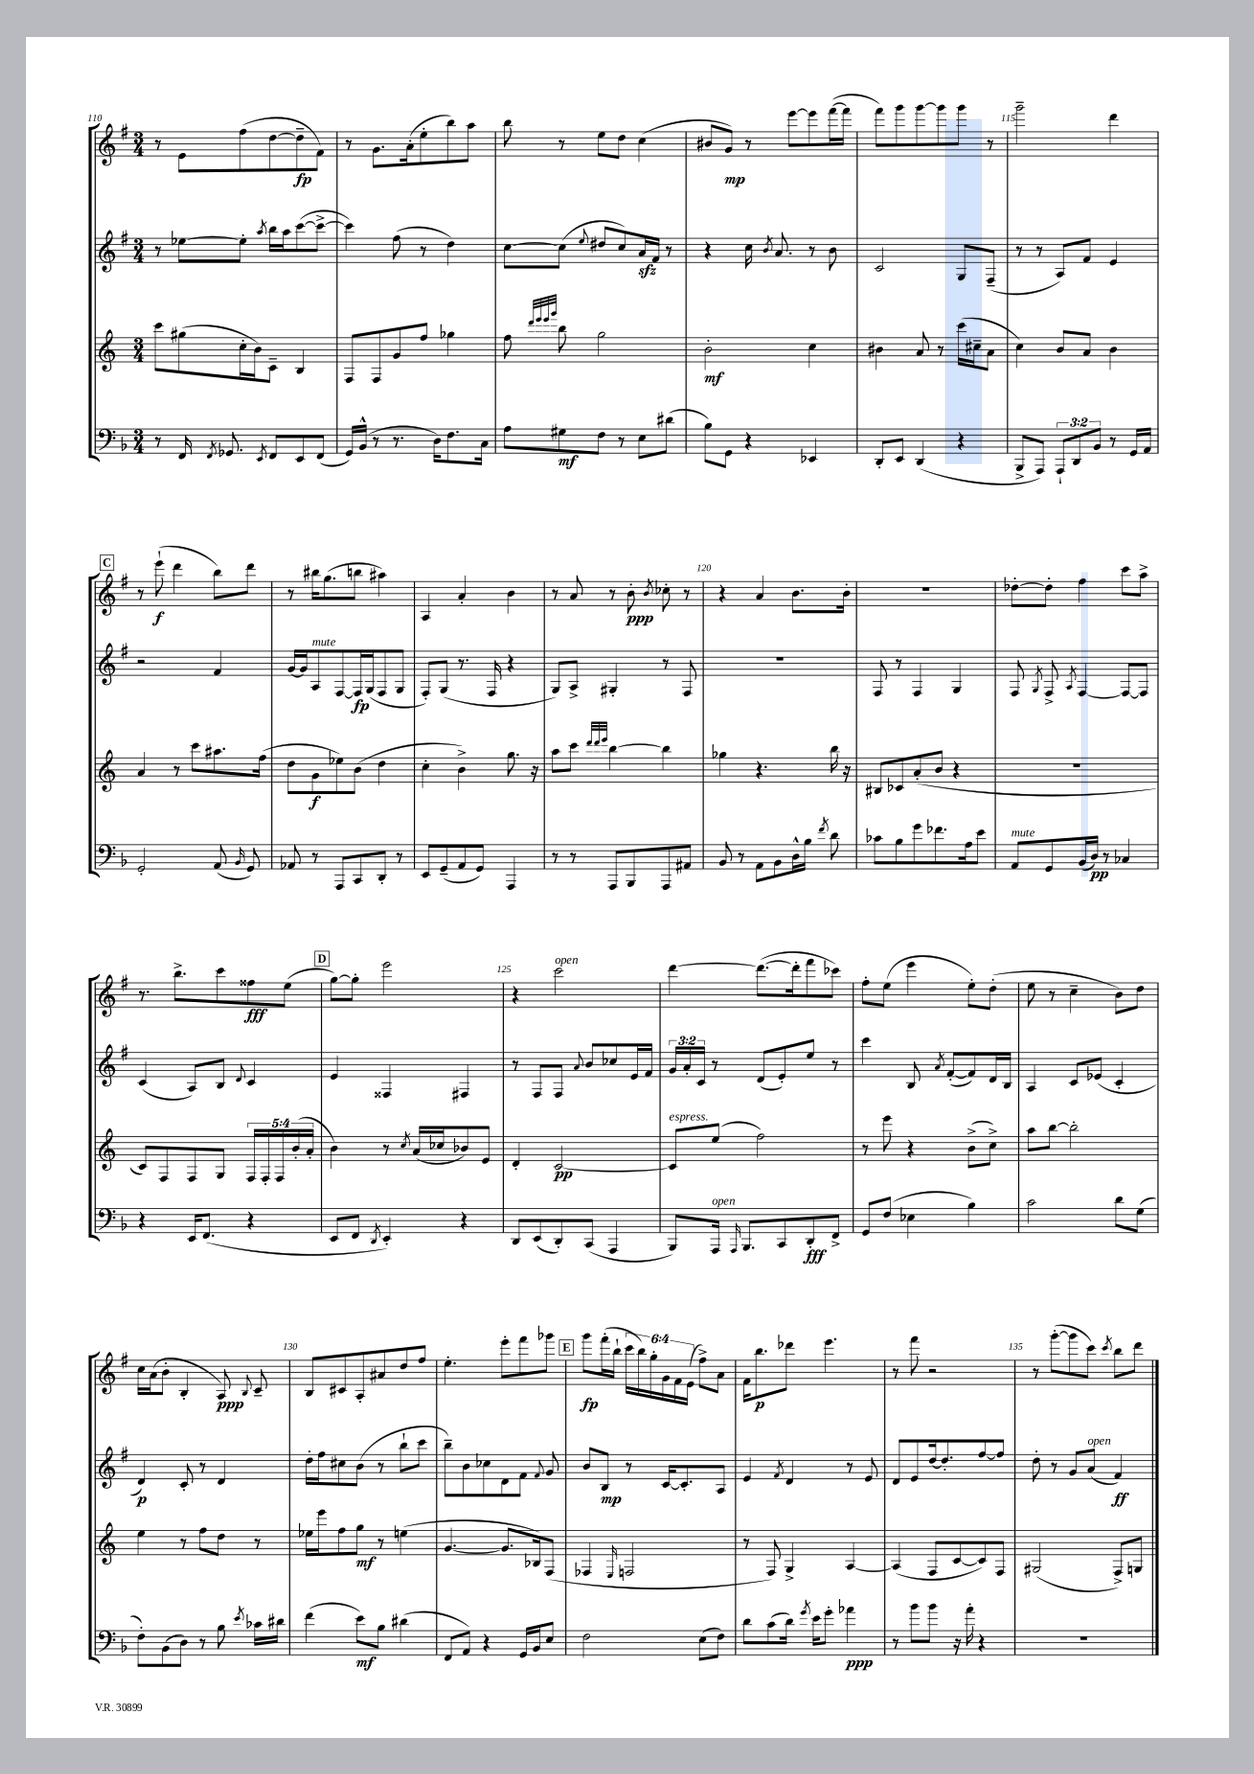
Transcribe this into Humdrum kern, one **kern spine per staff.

**kern	**kern	**kern	**kern
*staff4	*staff3	*staff2	*staff1
*clefF4	*clefG2	*clefG2	*clefG2
*k[b-]	*k[]	*k[f#]	*k[f#]
*M3/4	*M3/4	*M3/4	*M3/4
8r	8ccc	8r	8r
16FF	(8gg#	[8ee-	8e
8qFF	.	.	.
8.GG-	.	.	.
.	16cc'	8ee-']	(8ff#
.	16b)	.	.
8qEE	.	8qaa	.
8FF	8c~	16bb	[8dd
.	.	16aa	.
8EE	4B	([8ccc	8dd~]
(8FF	.	8ccc^_	8f#)
=	=	=	=
16GG)	8F	4ccc])	8r
(16BB-^^	.	.	.
8r	8F	.	8.g
8.r	8g	(8ff#	.
.	.	.	(16a'
.	8ff	8r	8ee'
16D)	.	.	.
8.F	4gg-	4dd)	8bb)
.	.	.	8aa
16C	.	.	.
=	=	=	=
8A	8ff	[8cc	8bb
.	32qqddd	.	.
.	32qqeee	.	.
.	32qqeee	.	.
.	32qqggg	.	.
8G#	8bb	(8cc]	8r
.	.	8qqee	.
8F	2gg	8dd#	8ee
8r	.	8cc)	8dd
8E	.	16a	(4cc
.	.	16f#	.
(8d#	.	8r	.
=	=	=	=
8B-)	2b'	4r	8b#
8GG	.	.	8g)
4r	.	16cc	8r
.	.	8qb	.
.	.	8.a	.
.	.	.	[8eee
4EE-	4cc	8r	8eee]
.	.	8b	([16fff#
.	.	.	16fff#]
=	=	=	=
8DD'	4b#	2c	8fff#)
8EE	.	.	8ggg
(4DD	8a	.	[8ggg
.	8r	.	8ggg]
4r	(16ccc	8G	8ggg
.	16cc#~	.	.
.	8a	(8F#~	8r
=	=	=	=
8BBB-^	4cc)	8r	2ggg~
8AAA)	.	8r	.
12AAA`	8b	8A)	.
12DD	.	.	.
.	8a	8f#	.
12BB-	.	.	.
8r	4b	4e	4ddd
16GG	.	.	.
16AA	.	.	.
=	=	=	=
2GG'	4a	2r	8r
.	.	.	(8eee`
.	8r	.	4ddd
.	8ccc	.	.
(8AA	8.aa#	4f#	8bb)
16qqBB-	.	.	.
8GG)	.	.	8ddd
.	(16ff	.	.
=	=	=	=
8AA-	8dd	[16g	8r
.	.	16g]	.
8r	8g	8A	16bb#
.	.	.	(8.gg
8AAA	8ee-)	[8F#	.
8CC	(8b	16F#]	8bb
.	.	(16G	.
8DD'	4dd	8F#	4aa#)
8r	.	8G	.
=	=	=	=
8EE	4cc'	8F#')	4A
(8GG~	.	(8G	.
8AA	4b^)	8.r	4a'
8GG)	.	.	.
.	.	16F#	.
4AAA	8.gg	4r	4b
.	16r	.	.
=	=	=	=
8r	8aa	8G)	8r
8r	8ccc	8A^	8a
.	32qqddd	.	.
.	32qqddd	.	.
.	32qqeee	.	.
8AAA	[4bb	4G#'	8r
8BBB-	.	.	8b'
.	.	.	8qb
8AAA	4bb]	8r	8cc-'
8AA#	.	8F#	8r
=	=	=	=
8BB-	4gg-	2.r	4r
8r	.	.	.
8AA	4.r	.	4a
8BB-	.	.	.
16D^^	.	.	8.b
16B-	.	.	.
8qf	.	.	.
8d	16bb	.	.
.	16r	.	16b'
=	=	=	=
8c-	8B#	8F#	2.r
8B-	8c-	8r	.
8g	(8a'	4F#	.
8.f-	8b	.	.
.	4r	4G	.
16A	.	.	.
8e	.	.	.
=	=	=	=
8AA	2.r	8F#	[8dd-'
.	.	8qG	.
8GG	.	8F#^	8dd-']
.	.	8qA	.
(16BB-	.	[4F#	4ff#
16D)	.	.	.
8r	.	.	.
4C-	.	8F#_	8ccc
.	.	8F#]	8aa^
=	=	=	=
4r	8c)	(4c	8.r
.	8F	.	.
.	.	.	8.bb^
16EE	8F	8A)	.
(8.FF	.	.	.
.	8G	8B	8ccc
.	.	8qqd	.
4r	20F	4c	8ff##
.	20F'	.	.
.	20F	.	.
.	.	.	(8ee
.	(20b'	.	.
.	20a'	.	.
=	=	=	=
8EE	4b)	4e	[8gg)
8FF	.	.	8gg']
8qDD	.	.	.
4EE')	8r	4F##	2eee
.	8qcc	.	.
.	(16a	.	.
.	16cc-	.	.
4r	8b-)	4F#	.
.	8e	.	.
=	=	=	=
8DD	4d'	8r	4r
(8EE	.	8F#	.
8DD')	[2c	8F#	2ccc
.	.	8qqa	.
(8CC	.	8b	.
4AAA	.	8cc-	.
.	.	16e	.
.	.	16f#	.
=	=	=	=
8BBB-)	8c]	24g	[4ddd
.	.	24a'	.
.	.	24c	.
16AAA	(8ee	8r	.
16qqAAA	.	.	.
8.BBB-	.	.	.
.	2ff)	(8d	(8.ddd_
8CC	.	8e')	.
.	.	.	16ddd']
8DD'	.	8ee	8fff#
8FF^	.	8r	8ccc-)
=	=	=	=
8GG	8r	4ccc	8ff#'
(8F	8eee	.	(8ee
4E-	4r	8B	4eee
.	.	8qa	.
.	.	([8f#'	.
4B-)	(8b^	8f#])	8ee')
.	8cc^)	16d	(8dd'
.	.	16B	.
=	=	=	=
2c	8aa	4A	8ee
.	[8bb	.	8r
.	2bb']	8c	4cc~
.	.	(8e-	.
8d	.	4c'	8b)
(8G	.	.	8dd
=	=	=	=
8F')	4ee	4d)	16cc
.	.	.	(16a
(8BB-	.	.	8b'
8D)	8r	8c'	4B'
8r	8ff	8r	.
8B-	8dd	4d	8A)
8qe	.	.	8qqB
16c-	8r	.	8c~
16d#	.	.	.
=	=	=	=
(4f	16ee-	16dd'	8B
.	16eee	16ff#	.
.	8ff	8cc#	8c#
8e)	8gg	(8b	8A'
8B-	8r	8r	8a#
(4d#	(4ee	8bb`	8dd
.	.	8ccc	8ff#
=	=	=	=
8FF	[4.g	8bb~)	4.ee'
8AA)	.	8b	.
4r	.	8cc-	.
.	8.g]	8d	8eee'
16GG	.	8f#	8fff#
16BB-	16B-)	.	.
.	.	8qqf#	.
8E	(8F	8g	8ggg-
=	=	=	=
2F	4F-	8b	8ggg
.	.	8B	(16fff#'
.	.	.	16bb`
.	16qqE	.	.
.	2F	8r	24ccc
.	.	.	24bb)
.	.	.	24gg'
.	.	[16c	24g
.	.	.	24f#
.	.	8.c']	.
.	.	.	(24e
(8E	.	.	8ff#^)
8F)	.	8A	8a
=	=	=	=
8d	8r	4e	16f#
.	.	.	8.bb
(8c	8F)	.	.
.	.	8qf#	.
16d)	4G^	4d	8ddd-
8qg	.	.	.
16e	.	.	.
8g'	.	.	4.eee
4a-	[4A	8r	.
.	.	8e	.
=	=	=	=
8r	(4A]	8d	8r
8b-	.	8e	8fff#
8b-	8F	[16dd	2r
.	.	8.dd']	.
16r	[8c	.	.
16a'	.	.	.
4r	8c])	[8ff#	.
.	8F	8ff#]	.
=	=	=	=
2.r	(2G#	8dd'	8r
.	.	8r	([8ggg'
.	.	8g	8ggg]
.	.	(8a	8ccc)
.	.	.	8qccc
.	8F^)	4f#)	8bb
.	8G	.	8ddd
==	==	==	==
*-	*-	*-	*-
